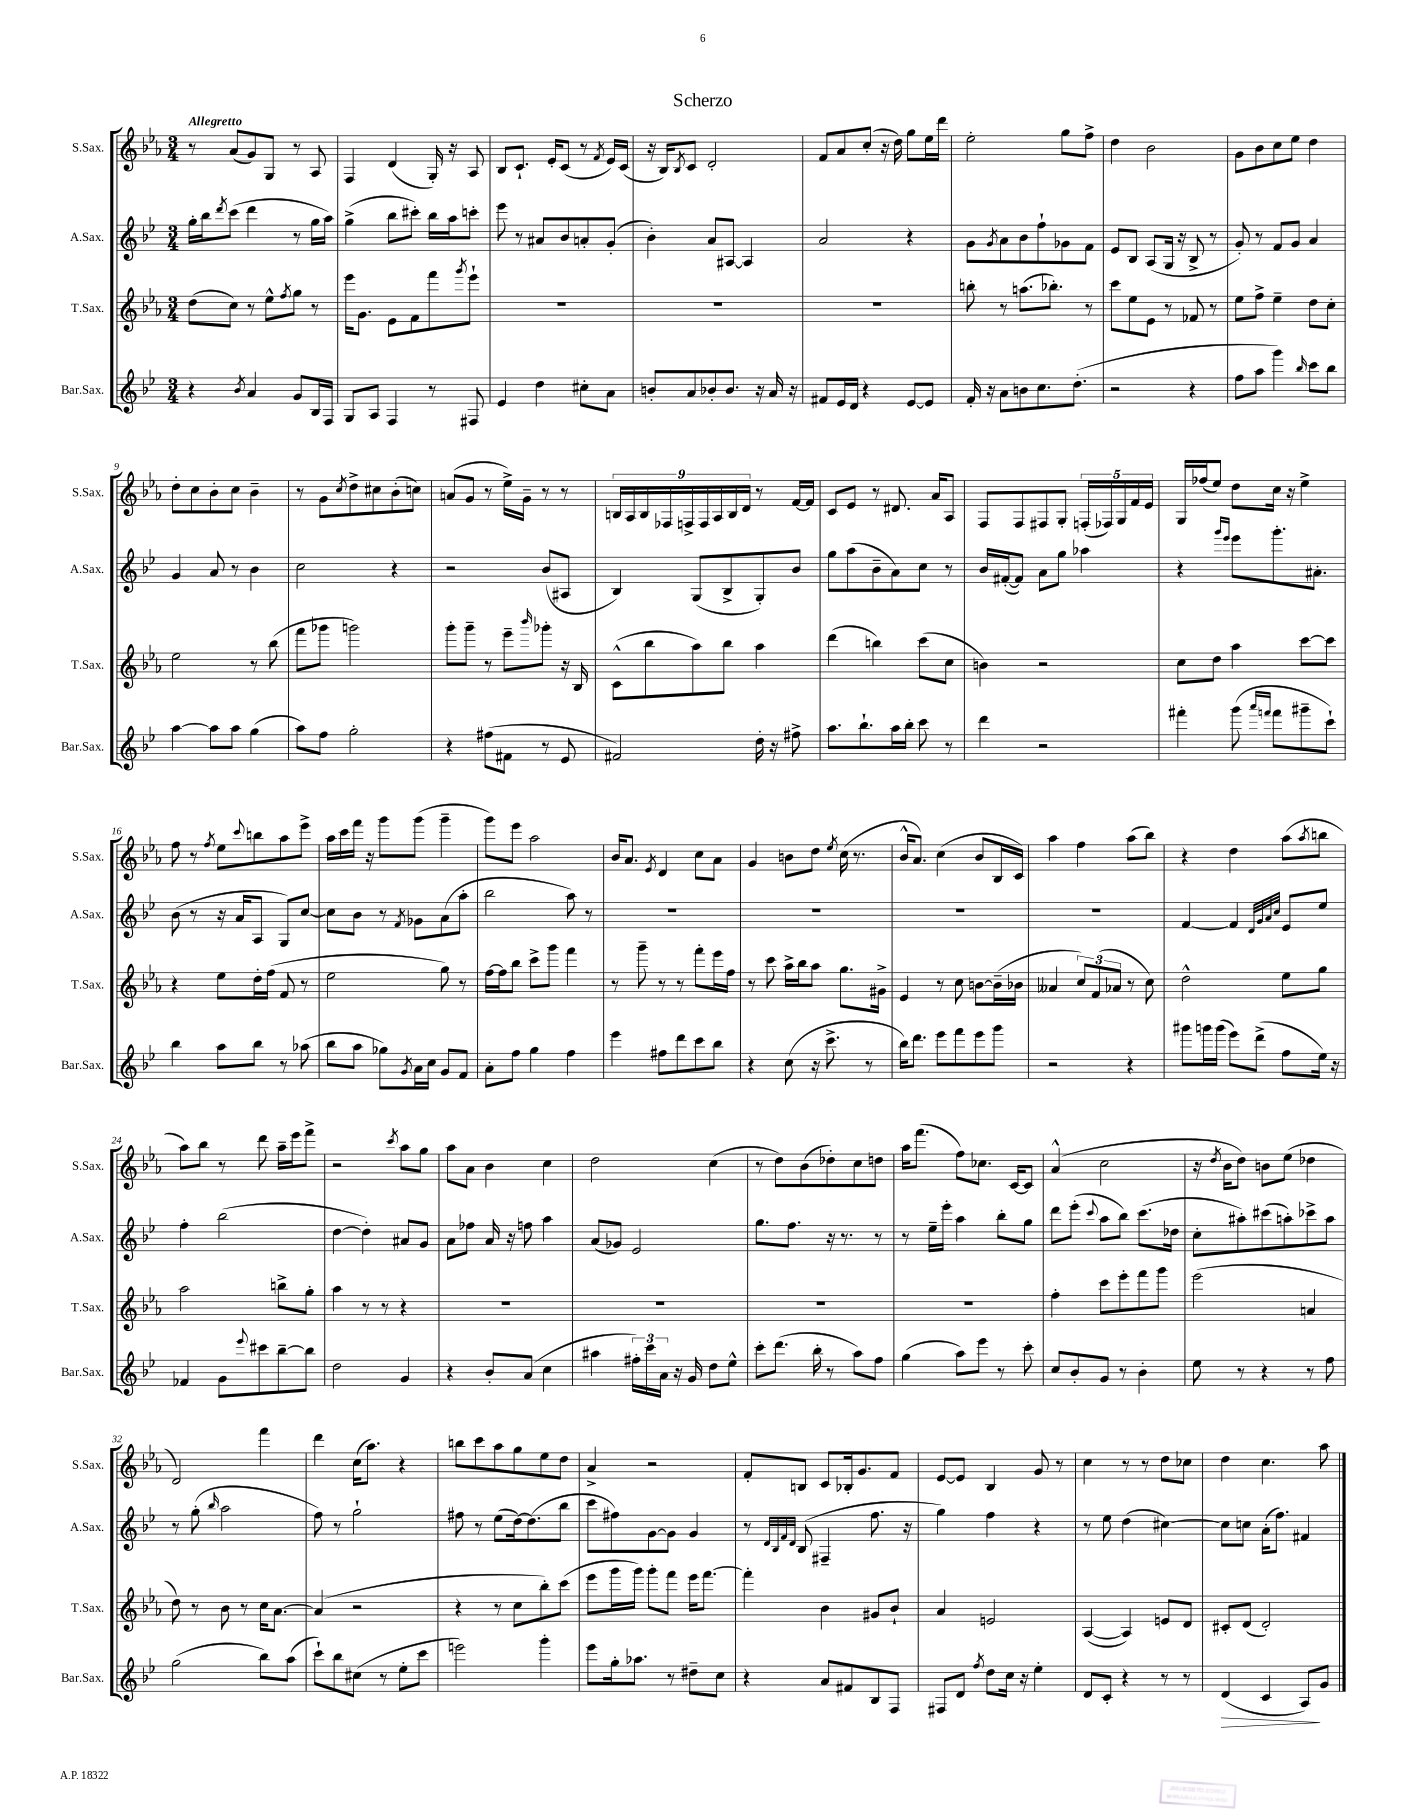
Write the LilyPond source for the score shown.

\header { title = "Scherzo" }
<<
\new StaffGroup <<
\new Staff = "s0" \with { instrumentName = "S.Sax." shortInstrumentName = "S.Sax." } {
    \clef treble \key ees \major \numericTimeSignature \time 3/4 \tempo "Allegretto"
    r8 aes'8( g'8) g8 r8 aes8 |
    f4 d'4( g16-.) r16 aes8 |
    bes8 c'8.-! ees'16-. c'8( r8 \acciaccatura { f'8 } ees'16) c'16( |
    r16 bes16) \acciaccatura { bes8 } c'8 d'2-. |
    f'8 aes'8 c''8-.( r16 d''16) g''8 ees''16 d'''16 |
    ees''2-. g''8 f''8-> |
    d''4 bes'2 |
    g'8 bes'8 c''8 ees''8 d''4 |
    d''8-. c''8 bes'8-. c''8 bes'4-- |
    r8 g'8 \acciaccatura { c''8 } d''8-> cis''8 bes'8-.( c''8) |
    a'8( g'8 r8 ees''16->) g'16-- r8 r8 |
    \tuplet 9/8 { b16 aes16 b16 fes16 f16-> f16 aes16 b16 d'16 } r8 f'16~ f'16 |
    c'8 ees'8 r8 dis'8. aes'16 aes8 |
    f8 f8 fis8 g8-. \tuplet 5/4 { f16-.( fes16) g16 f'16 ees'16 } |
    g16 fes''16( ees''8) d''8 c''16 r16 ees''4-> |
    f''8 r8 \acciaccatura { f''8 } ees''8 \appoggiatura { c'''8 } b''8 aes''8 ees'''8-> |
    aes''16 c'''16 f'''16 r16 g'''8 g'''8( g'''4-- |
    g'''8) ees'''8 aes''2 |
    bes'16 aes'8. \acciaccatura { ees'8 } d'4 c''8 aes'8 |
    g'4 b'8 d''8 \acciaccatura { ees''8 } c''16( r8. |
    bes'16-^ aes'8.) c''4( bes'8 bes16 c'16) |
    aes''4 f''4 aes''8( bes''8) |
    r4 d''4 aes''8( \acciaccatura { aes''8 } b''8 |
    aes''8) bes''8 r8 d'''8 aes''16-- ees'''16 f'''8-> |
    r2 \acciaccatura { c'''8 } aes''8 g''8 |
    aes''8 aes'8 bes'4 c''4 |
    d''2 c''4( |
    r8 d''8) bes'8( des''8-.) c''8 d''8 |
    aes''16 f'''8.( f''8) ces''8. c'16~ c'8 |
    aes'4-^( c''2 |
    r16 \acciaccatura { d''8 } bes'16 d''8) b'8 ees''8( des''4 |
    d'2) f'''4 |
    d'''4 c''16( aes''8.) r4 |
    b''8 c'''8 aes''8 g''8 ees''8 d''8 |
    aes'4-> r2 |
    f'8-. b8 c'8 bes16-. g'8. f'8 |
    ees'8~ ees'8 bes4 g'8 r8 |
    c''4 r8 r8 d''8 ces''8 |
    d''4 c''4. aes''8 \bar "|." |
}
\new Staff = "s1" \with { instrumentName = "A.Sax." shortInstrumentName = "A.Sax." } {
    \clef treble \key bes \major \numericTimeSignature \time 3/4
    g''16-. bes''16 \acciaccatura { d'''8 } c'''8( d'''4 r8 g''16 a''16) |
    g''4->( bes''8 cis'''8-.) bes''16 a''16 c'''8-. |
    ees'''8 r8 ais'8 bes'8 a'8-. g'8-.( |
    bes'4-.) a'8 ais8~ ais4 |
    a'2 r4 |
    g'8 \acciaccatura { g'8 } a'8 bes'8 f''8-! ges'8 f'8 |
    ees'8 bes8 a8( g16 r16 bes8-> r8 |
    g'8-.) r8 f'8 g'8 a'4 |
    g'4 a'8 r8 bes'4 |
    c''2 r4 |
    r2 bes'8( ais8 |
    bes4) g8( bes8-> g8-.) bes'8 |
    g''8 a''8( bes'8-- a'8) c''8 r8 |
    bes'16 fis'16~-.( fis'8) a'8 g''8 aes''4 |
    r4 \grace { g'''16 ees'''16 } ees'''8 g'''8.-. ais'8.-. |
    bes'8( r8 r16 a'16 a8 g8) c''8~ |
    c''8 bes'8 r8 \acciaccatura { f'8 } ges'8 a'8( a''8-. |
    bes''2 a''8) r8 |
    R2. |
    R2. |
    R2. |
    R2. |
    f'4~ f'4 \grace { d'32 g'32 a'32 c''32 } ees'8 ees''8 |
    f''4-. bes''2( |
    d''4~ d''4-.) ais'8 g'8 |
    a'8 fes''8 a'16 r16 f''8 a''4 |
    a'8( ges'8) ees'2 |
    g''8. f''8. r16 r8. r8 |
    r8 ees''16-- ees'''16-. a''4 bes''8-. g''8 |
    d'''8 ees'''8-.( \appoggiatura { c'''8 } a''8 bes''8) c'''8.( des''16 |
    c''8-. ais''8-.) cis'''8( a''8-.) ces'''8-> a''8 |
    r8 g''8-.( \grace { bes''16 } a''2 |
    f''8) r8 g''2-! |
    fis''8 r8 ees''8( d''16~) d''8.( bes''8 |
    c'''8 fis''8) g'8~ g'8 g'4 |
    r8 \grace { d'32 bes32 f'32 d'32 } bes8( fis4-- f''8. r16 |
    g''4) f''4 r4 |
    r8 ees''8 d''4( cis''4~) |
    cis''8 c''8 a'16-.( f''8.) fis'4 \bar "|." |
}
\new Staff = "s2" \with { instrumentName = "T.Sax." shortInstrumentName = "T.Sax." } {
    \clef treble \key ees \major \numericTimeSignature \time 3/4
    d''8( c''8) r8 ees''8-^ \acciaccatura { f''8 } g''8 r8 |
    ees'''16 g'8. ees'8 f'8 f'''8 \acciaccatura { g'''8 } ees'''8-! |
    R2. |
    R2. |
    R2. |
    b''8-. r8 a''8.( bes''8.-.) r8 |
    c'''8 ees''8 ees'8 r8 fes'8 r8 |
    ees''8 f''8-> ees''4-- d''8 c''8-. |
    ees''2 r8 bes''8( |
    f'''8 ges'''8 g'''2) |
    g'''8-. g'''8-- r8 ees'''8-- \grace { bes'''16 } ges'''8-. r16 bes16 |
    c'8-^( bes''8 aes''8) bes''8 aes''4 |
    d'''4( b''4) c'''8( c''8 |
    b'4) r2 |
    c''8 d''8 aes''4 c'''8~ c'''8 |
    r4 ees''8 d''16-. f''16( f'8 r8 |
    ees''2 g''8) r8 |
    f''16~ f''16 bes''8 c'''8-> g'''8 f'''4 |
    r8 g'''8-- r8 r8 f'''8-. ees'''16 f''16 |
    r8 c'''8 aes''16-> bes''16 aes''8 g''8. gis'16-> |
    ees'4 r8 c''8 b'8~ b'16--( bes'16 |
    aeses'4 \tuplet 3/2 { c''8) f'8( aes'8 } r8 c''8) |
    d''2-^ ees''8 g''8 |
    aes''2 b''8-> g''8-. |
    aes''4 r8 r8 r4 |
    R2. |
    R2. |
    R2. |
    R2. |
    f''4-. c'''8 ees'''8-. f'''8 g'''8 |
    ees'''2( a'4 |
    d''8) r8 bes'8 r8 c''16 aes'8.~ |
    aes'4( r2 |
    r4 r8 c''8 bes''8-.) c'''8( |
    ees'''8 g'''16 g'''16) g'''8-. f'''8 ees'''16 f'''8.~ |
    f'''4-. bes'4 gis'8 bes'8-! |
    aes'4 e'2 |
    aes4~( aes4) e'8 d'8 |
    cis'8-. d'8( d'2-.) \bar "|." |
}
\new Staff = "s3" \with { instrumentName = "Bar.Sax." shortInstrumentName = "Bar.Sax." } {
    \clef treble \key bes \major \numericTimeSignature \time 3/4
    r4 \acciaccatura { bes'8 } a'4 g'8 bes16 f16 |
    g8 a8 f4 r8 fis8 |
    ees'4 d''4 cis''8-. a'8 |
    b'8-. a'8 bes'8-. bes'8. r16 a'16 r16 |
    fis'8 ees'16 d'16 r4 ees'8~ ees'8 |
    f'16-. r16 a'8 b'8 c''8. d''8.-.( |
    r2 r4 |
    f''8 a''8 g'''4) \grace { bes''16 } c'''8 bes''8 |
    a''4~ a''8 a''8 g''4( |
    a''8) f''8 g''2-. |
    r4 fis''8( fis'8 r8 ees'8 |
    fis'2) d''16-. r16 fis''8-> |
    a''8. bes''8.-! a''16 bes''16-. c'''8 r8 |
    d'''4 r2 |
    fis'''4-. g'''8( \grace { a'''16 f'''16 } f'''8 gis'''8-- c'''8-!) |
    bes''4 a''8 bes''8 r8 aes''8( |
    bes''8 a''8 ges''8) \acciaccatura { g'8 } a'16 c''16 g'8 f'8 |
    a'8-. f''8 g''4 f''4 |
    ees'''4 fis''8 d'''8 c'''8 bes''8 |
    r4 c''8( r16 c'''8.-> r8 |
    bes''16) d'''8. ees'''8 f'''8 ees'''8 g'''8 |
    r2 r4 |
    gis'''8 g'''16 g'''16( ees'''8) d'''8->( f''8 ees''16) r16 |
    fes'4 g'8 \appoggiatura { ees'''8 } cis'''8 bes''8~-- bes''8 |
    d''2 g'4 |
    r4 bes'8-. a'8( c''4 |
    ais''4 \tuplet 3/2 { fis''16-.) c'''16 a'16 } r16 g'16 d''8 ees''8-^ |
    c'''8-. d'''8.( bes''16-. r8 a''8) f''8 |
    g''4( a''8) ees'''8 r8 c'''8-. |
    c''8 bes'8-. g'8 r8 bes'4-. |
    ees''8 r8 r4 r8 f''8 |
    g''2( bes''8) a''8( |
    c'''8-!) bes''8 cis''8( r8 ees''8-. c'''8 |
    e'''2) g'''4-. |
    ees'''8 g''16-. aes''8. r8 dis''8-- c''8 |
    r4 a'8 fis'8 bes8 f8 |
    fis8 d'8 \acciaccatura { f''8 } d''8 c''16 r16 ees''4-. |
    d'8 c'8-. r4 r8 r8 |
    d'4\>( c'4 a8\!) g'8 \bar "|." |
}
>>
>>
